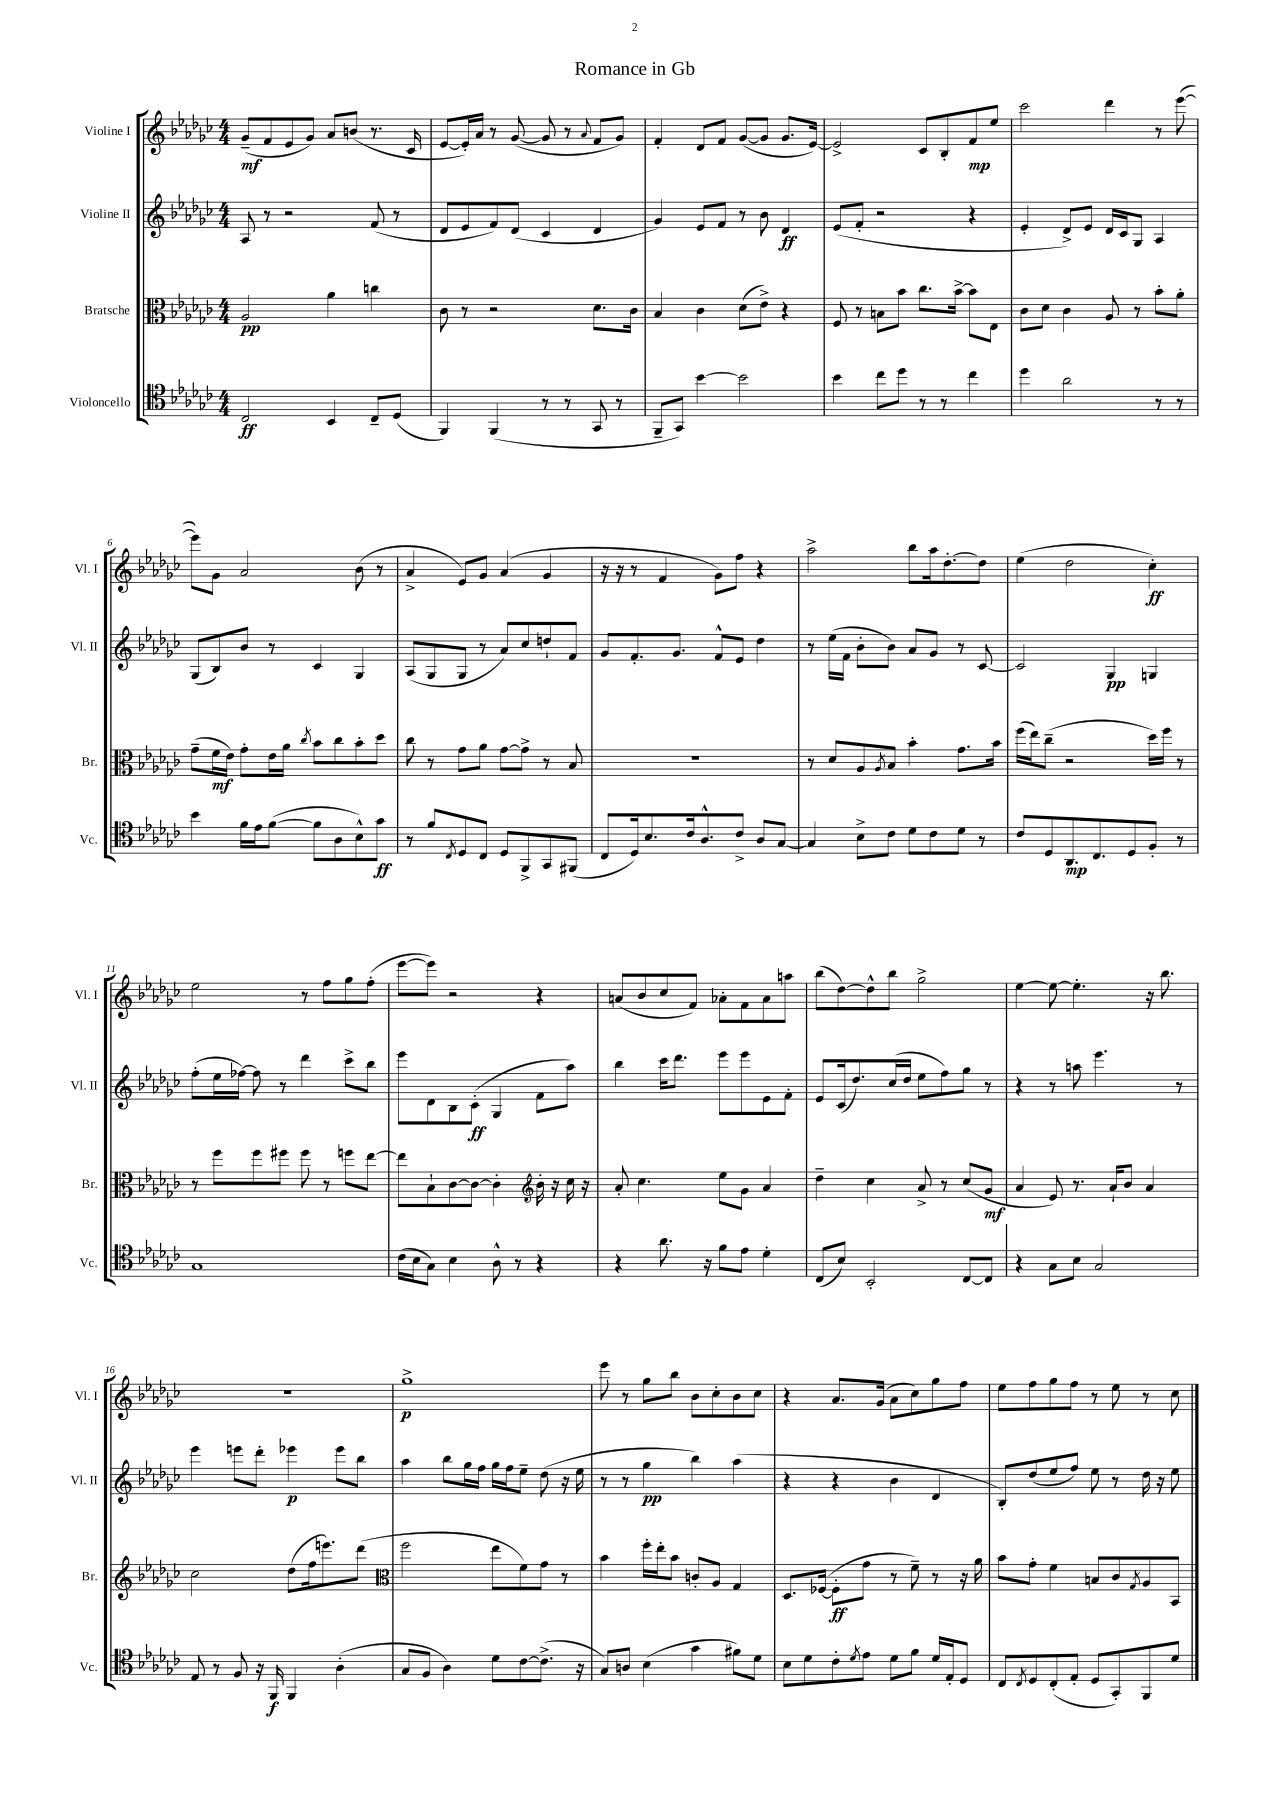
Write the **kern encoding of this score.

**kern	**dynam	**kern	**dynam	**kern	**dynam	**kern	**dynam
*part4	*part4	*part3	*part3	*part2	*part2	*part1	*part1
*staff4	*staff4	*staff3	*staff3	*staff2	*staff2	*staff1	*staff1
*I"Violoncello	*	*I"Bratsche	*	*I"Violine II	*	*I"Violine I	*
*I'Vc.	*	*I'Br.	*	*I'Vl. II	*	*I'Vl. I	*
*clefC4	*	*clefC3	*	*clefG2	*	*clefG2	*
*k[b-e-a-d-g-c-]	*	*k[b-e-a-d-g-c-]	*	*k[b-e-a-d-g-c-]	*	*k[b-e-a-d-g-c-]	*
*M4/4	*	*M4/4	*	*M4/4	*	*M4/4	*
=1	=1	=1	=1	=1	=1	=1	=1
2C-/	ff	2A-/	pp	8A-/	.	(8g-~/L	mf
.	.	.	.	8r	.	8f/	.
.	.	.	.	2r	.	8e-/	.
.	.	.	.	.	.	8g-/J)	.
4BB-/	.	4a-\	.	.	.	8a-/L	.
.	.	.	.	.	.	(8bn/J	.
8C-~/L	.	4ccn\	.	(8f/	.	8.r	.
(8D-/J	.	.	.	8r	.	.	.
.	.	.	.	.	.	16c-/	.
=2	=2	=2	=2	=2	=2	=2	=2
4FF/)	.	8c-\	.	8d-/L	.	[8e-/L	.
.	.	8r	.	8e-/	.	16e-'/L])	.
.	.	.	.	.	.	16a-/JJ	.
(4FF/	.	2r	.	8f/)	.	8r	.
.	.	.	.	(8d-/J	.	([8g-/	.
8r	.	.	.	4c-/	.	8g-/]	.
8r	.	.	.	.	.	8r	.
.	.	.	.	.	.	8qqa-/	.
8GG-/	.	8.d-\L	.	4d-/	.	8f/L	.
8r	.	.	.	.	.	8g-/J)	.
.	.	16c-\Jk	.	.	.	.	.
=3	=3	=3	=3	=3	=3	=3	=3
8FF~/L	.	4B-/	.	4g-/)	.	4f'/	.
8GG-/J)	.	.	.	.	.	.	.
[4b-\	.	4c-\	.	8e-/L	.	8d-/L	.
.	.	.	.	8f/J	.	8f/J	.
2b-\]	.	(8d-\L	.	8r	.	([8g-/L	.
.	.	8e-^\J)	.	8b-\	.	8g-/J]	.
.	.	4r	.	4d-/	ff	8.g-/L	.
.	.	.	.	.	.	[16e-/Jk)	.
=4	=4	=4	=4	=4	=4	=4	=4
4b-\	.	8F/	.	(8e-/L	.	2e-^/]	.
.	.	8r	.	8f'/J	.	.	.
8cc-\L	.	8Bn\L	.	2r	.	.	.
8dd-\J	.	8b-\J	.	.	.	.	.
8r	.	8.cc-\L	.	.	.	8c-/L	.
8r	.	.	.	.	.	8B-'/	.
.	.	[16b-^\Jk	.	.	.	.	.
4cc-\	.	8b-\L]	.	4r	.	8f/	mp
.	.	8E-\J	.	.	.	8ee-/J	.
=5	=5	=5	=5	=5	=5	=5	=5
4dd-\	.	8c-\L	.	4e-'/	.	2ccc-\	.
.	.	8d-\J	.	.	.	.	.
2a-\	.	4c-\	.	8d-^/L)	.	.	.
.	.	.	.	8e-/J	.	.	.
.	.	8A-/	.	16d-/LL	.	4ddd-\	.
.	.	.	.	16c-/J	.	.	.
.	.	8r	.	8G-/J	.	.	.
8r	.	8b-'\L	.	4A-/	.	8r	.
8r	.	8a-'\J	.	.	.	([8eee-\	.
!!LO:LB:g=z
=6	=6	=6	=6	=6	=6	=6	=6
4b-\	.	(8g-~\L	.	(8G-/L	.	8eee-\L])	.
.	.	16f\L	mf	8B-/)	.	8g-\J	.
.	.	16e-\JJ)	.	.	.	.	.
16f\LL	.	8g-'\L	.	8b-/J	.	2a-/	.
16e-\J	.	.	.	.	.	.	.
([8f\J	.	16e-\L	.	8r	.	.	.
.	.	16a-\JJ	.	.	.	.	.
.	.	8qcc-/	.	.	.	.	.
8f\L]	.	8b-\L	.	4c-/	.	.	.
8A-\	.	8cc-\	.	.	.	.	.
8B-^^\)	.	8b-'\	.	4G-/	.	(8b-\	.
8g-\J	ff	8dd-\J	.	.	.	8r	.
=7	=7	=7	=7	=7	=7	=7	=7
8r	.	8cc-\	.	(8A-/L	.	4a-^/	.
8f/L	.	8r	.	8G-/	.	.	.
8qC-/	.	.	.	.	.	.	.
8D-/	.	8g-\L	.	8G-/J	.	8e-/L)	.
8C-/J	.	8a-\J	.	8r	.	8g-/J	.
8D-/L	.	[8g-\L	.	8a-/L)	.	(4a-/	.
8FF^/	.	8g-^\J]	.	8cc-/	.	.	.
8GG-/	.	8r	.	8ddn`/	.	4g-/	.
(8FF#X/J	.	8B-/	.	8f/J	.	.	.
=8	=8	=8	=8	=8	=8	=8	=8
8C-/L	.	1r	.	8g-/L	.	16r	.
.	.	.	.	.	.	16r	.
16D-/k)	.	.	.	8.f'/	.	8r	.
8.B-/	.	.	.	.	.	.	.
.	.	.	.	.	.	4f/	.
.	.	.	.	8.g-/J	.	.	.
16c-/k	.	.	.	.	.	.	.
8.A-^^/	.	.	.	.	.	.	.
.	.	.	.	8f^^/L	.	8g-\L)	.
8c-^/J	.	.	.	8e-/J	.	8ff\J	.
8A-/L	.	.	.	4dd-\	.	4r	.
[8G-/J	.	.	.	.	.	.	.
=9	=9	=9	=9	=9	=9	=9	=9
4G-/]	.	8r	.	8r	.	2aa-^\	.
.	.	8d-/L	.	(16ee-\LL	.	.	.
.	.	.	.	16f\JJ	.	.	.
8B-^\L	.	8A-/	.	8b-'\L	.	.	.
.	.	8qA-/	.	.	.	.	.
8c-\J	.	8B-/J	.	8b-\J)	.	.	.
8d-\L	.	4b-'\	.	8a-/L	.	8bb-\L	.
8c-\	.	.	.	8g-/J	.	16aa-\k	.
.	.	.	.	.	.	[8.dd-'\	.
8d-\J	.	8.g-\L	.	8r	.	.	.
8r	.	.	.	[8c-/	.	8dd-\J]	.
.	.	16b-\Jk	.	.	.	.	.
=10	=10	=10	=10	=10	=10	=10	=10
8c-/L	.	(16ff\LL	.	2c-/]	.	(4ee-\	.
.	.	16ee-\J)	.	.	.	.	.
8D-/	.	(8cc-~\J	.	.	.	.	.
8.AA-/	mp	2r	.	.	.	2dd-\	.
8.C-/	.	.	.	.	.	.	.
.	.	.	.	4G-/	pp	.	.
8D-/	.	.	.	.	.	.	.
8F'/J	.	16dd-\LL)	.	4Gn/	.	4cc-'\)	ff
.	.	16ff\JJ	.	.	.	.	.
8r	.	8r	.	.	.	.	.
!!LO:LB:g=z
=11	=11	=11	=11	=11	=11	=11	=11
1G-	.	8r	.	(8ff'\L	.	2ee-\	.
.	.	8ff\L	.	16ee-\L	.	.	.
.	.	.	.	[16ff-X\JJ)	.	.	.
.	.	8ff\	.	8ff-\]	.	.	.
.	.	8ff#X\J	.	8r	.	.	.
.	.	8ff#\	.	4ddd-\	.	8r	.
.	.	8r	.	.	.	8ff\L	.
.	.	8ffn\L	.	8ccc-^\L	.	8gg-\	.
.	.	[8ee-\J	.	8bb-\J	.	(8ff'\J	.
=12	=12	=12	=12	=12	=12	=12	=12
(16c-\LL	.	8ee-\L]	.	8eee-\L	.	[8eee-\L	.
16B-\J	.	.	.	.	.	.	.
8G-\J)	.	8B-`\	.	8d-\	.	8eee-\J])	.
4B-\	.	[8c-\	.	8B-\	.	2r	.
.	.	8c-\J_	.	(8c-'\J	ff	.	.
8A-^^\	.	4c-'\]	.	4G-/	.	.	.
8r	.	.	.	.	.	.	.
*	*	*clefG2	*	*	*	*	*
4r	.	16b-'\	.	8f\L	.	4r	.
.	.	16r	.	.	.	.	.
.	.	16cc-\	.	8aa-\J)	.	.	.
.	.	16r	.	.	.	.	.
=13	=13	=13	=13	=13	=13	=13	=13
4r	.	8a-'/	.	4bb-\	.	(8an/L	.
.	.	4.cc-\	.	.	.	8b-/	.
8.a-\	.	.	.	16ccc-\KL	.	8cc-/	.
.	.	.	.	8.ddd-\J	.	.	.
.	.	.	.	.	.	8f/J)	.
16r	.	.	.	.	.	.	.
8f\L	.	8ee-\L	.	8eee-\L	.	8a-X'\L	.
8e-\J	.	8g-\J	.	8eee-\	.	8f\	.
4d-'\	.	4a-/	.	8e-\	.	8a-\	.
.	.	.	.	8f'\J	.	8aan\J	.
=14	=14	=14	=14	=14	=14	=14	=14
(8C-/L	.	4dd-~\	.	8e-/L	.	(8bb-\L	.
8B-/J)	.	.	.	(16c-/k	.	[8dd-\)	.
.	.	.	.	8.dd-/)	.	.	.
2BB-'/	.	4cc-\	.	.	.	8dd-^^\]	.
.	.	.	.	(16cc-/L	.	8bb-\J	.
.	.	.	.	16dd-/JJ	.	.	.
.	.	8a-^/	.	8ee-\L	.	2gg-^\	.
.	.	8r	.	8ff\)	.	.	.
[8C-/L	.	(8cc-/L	.	8gg-\J	.	.	.
8C-/J]	.	8g-/J	mf	8r	.	.	.
=15	=15	=15	=15	=15	=15	=15	=15
4r	.	4a-/	.	4r	.	[4ee-\	.
8G-\L	.	8e-/)	.	8r	.	8ee-\_	.
8B-\J	.	8.r	.	8aan\	.	4.ee-'\]	.
2G-/	.	.	.	4.eee-\	.	.	.
.	.	16a-`/KL	.	.	.	.	.
.	.	8b-/J	.	.	.	.	.
.	.	4a-/	.	.	.	16r	.
.	.	.	.	.	.	8.bb-\	.
.	.	.	.	8r	.	.	.
!!LO:LB:g=z
=16	=16	=16	=16	=16	=16	=16	=16
8E-/	.	2cc-\	.	4eee-\	.	1r	.
8r	.	.	.	.	.	.	.
8F/	.	.	.	8eeen\L	.	.	.
16r	.	.	.	8ddd-'\J	.	.	.
16FF/	f	.	.	.	.	.	.
4FF/	.	(8dd-\L	.	4eee-X\	p	.	.
.	.	16ff\k	.	.	.	.	.
.	.	8.eeen\)	.	.	.	.	.
(4A-'\	.	.	.	8eee-\L	.	.	.
.	.	(8ddd-\J	.	8bb-\J	.	.	.
=17	=17	=17	=17	=17	=17	=17	=17
*	*	*clefC3	*	*	*	*	*
8G-/L	.	2ff\	.	4aa-\	.	1gg-^	p
8F/J	.	.	.	.	.	.	.
4A-\)	.	.	.	8bb-\L	.	.	.
.	.	.	.	16gg-\L	.	.	.
.	.	.	.	16ff\JJ	.	.	.
8d-\L	.	8ee-\L	.	16gg-\LL	.	.	.
.	.	.	.	16ff\J	.	.	.
[8c-\	.	8f\)	.	8ee-~\J	.	.	.
(8.c-^\J]	.	8g-\J	.	(8dd-\	.	.	.
.	.	8r	.	16r	.	.	.
16r	.	.	.	16ee-\	.	.	.
=18	=18	=18	=18	=18	=18	=18	=18
8G-/L)	.	4b-\	.	8r	.	8eee-\	.
8An/J	.	.	.	8r	.	8r	.
(4B-\	.	16ff'\LL	.	4gg-\	pp	8gg-\L	.
.	.	16ee-'\J	.	.	.	.	.
.	.	8b-\J	.	.	.	8bb-\J	.
4g-\	.	8cn'/L	.	4bb-\)	.	8b-\L	.
.	.	8A-/J	.	.	.	8cc-'\	.
8f#X\L)	.	4G-/	.	(4aa-\	.	8b-\	.
8d-\J	.	.	.	.	.	8cc-\J	.
=19	=19	=19	=19	=19	=19	=19	=19
8B-\L	.	8.D-/L	.	4r	.	4r	.
8d-\	.	.	.	.	.	.	.
.	.	([16F-X/Jk	.	.	.	.	.
8c-'\	.	8F-'\L]	ff	4r	.	8.a-/L	.
8qd-/	.	.	.	.	.	.	.
8e-\J	.	8g-\J	.	.	.	.	.
.	.	.	.	.	.	(16g-/Jk	.
8d-\L	.	8r	.	4b-\	.	8a-\L	.
8f\J	.	8f~\)	.	.	.	8cc-\)	.
16d-/LL	.	8r	.	4d-/	.	8gg-\	.
16E-'/J	.	.	.	.	.	.	.
8D-/J	.	16r	.	.	.	8ff\J	.
.	.	16a-\	.	.	.	.	.
=20	=20	=20	=20	=20	=20	=20	=20
8C-/L	.	8b-\L	.	8B-'/L)	.	8ee-\L	.
8qC-/	.	.	.	.	.	.	.
8D-/	.	8g-'\J	.	(8dd-/	.	8ff\	.
(8C-'/	.	4f\	.	8ee-/	.	8gg-\	.
8E-'/J	.	.	.	8ff/J)	.	8ff\J	.
8D-/L	.	8Bn/L	.	8ee-\	.	8r	.
8GG-'/)	.	8c-/	.	8r	.	8ee-\	.
.	.	8qG-/	.	.	.	.	.
8FF/	.	8A-/	.	16dd-\	.	8r	.
.	.	.	.	16r	.	.	.
8d-/J	.	8BB-/J	.	8ee-\	.	8cc-\	.
==	==	==	==	==	==	==	==
*-	*-	*-	*-	*-	*-	*-	*-
